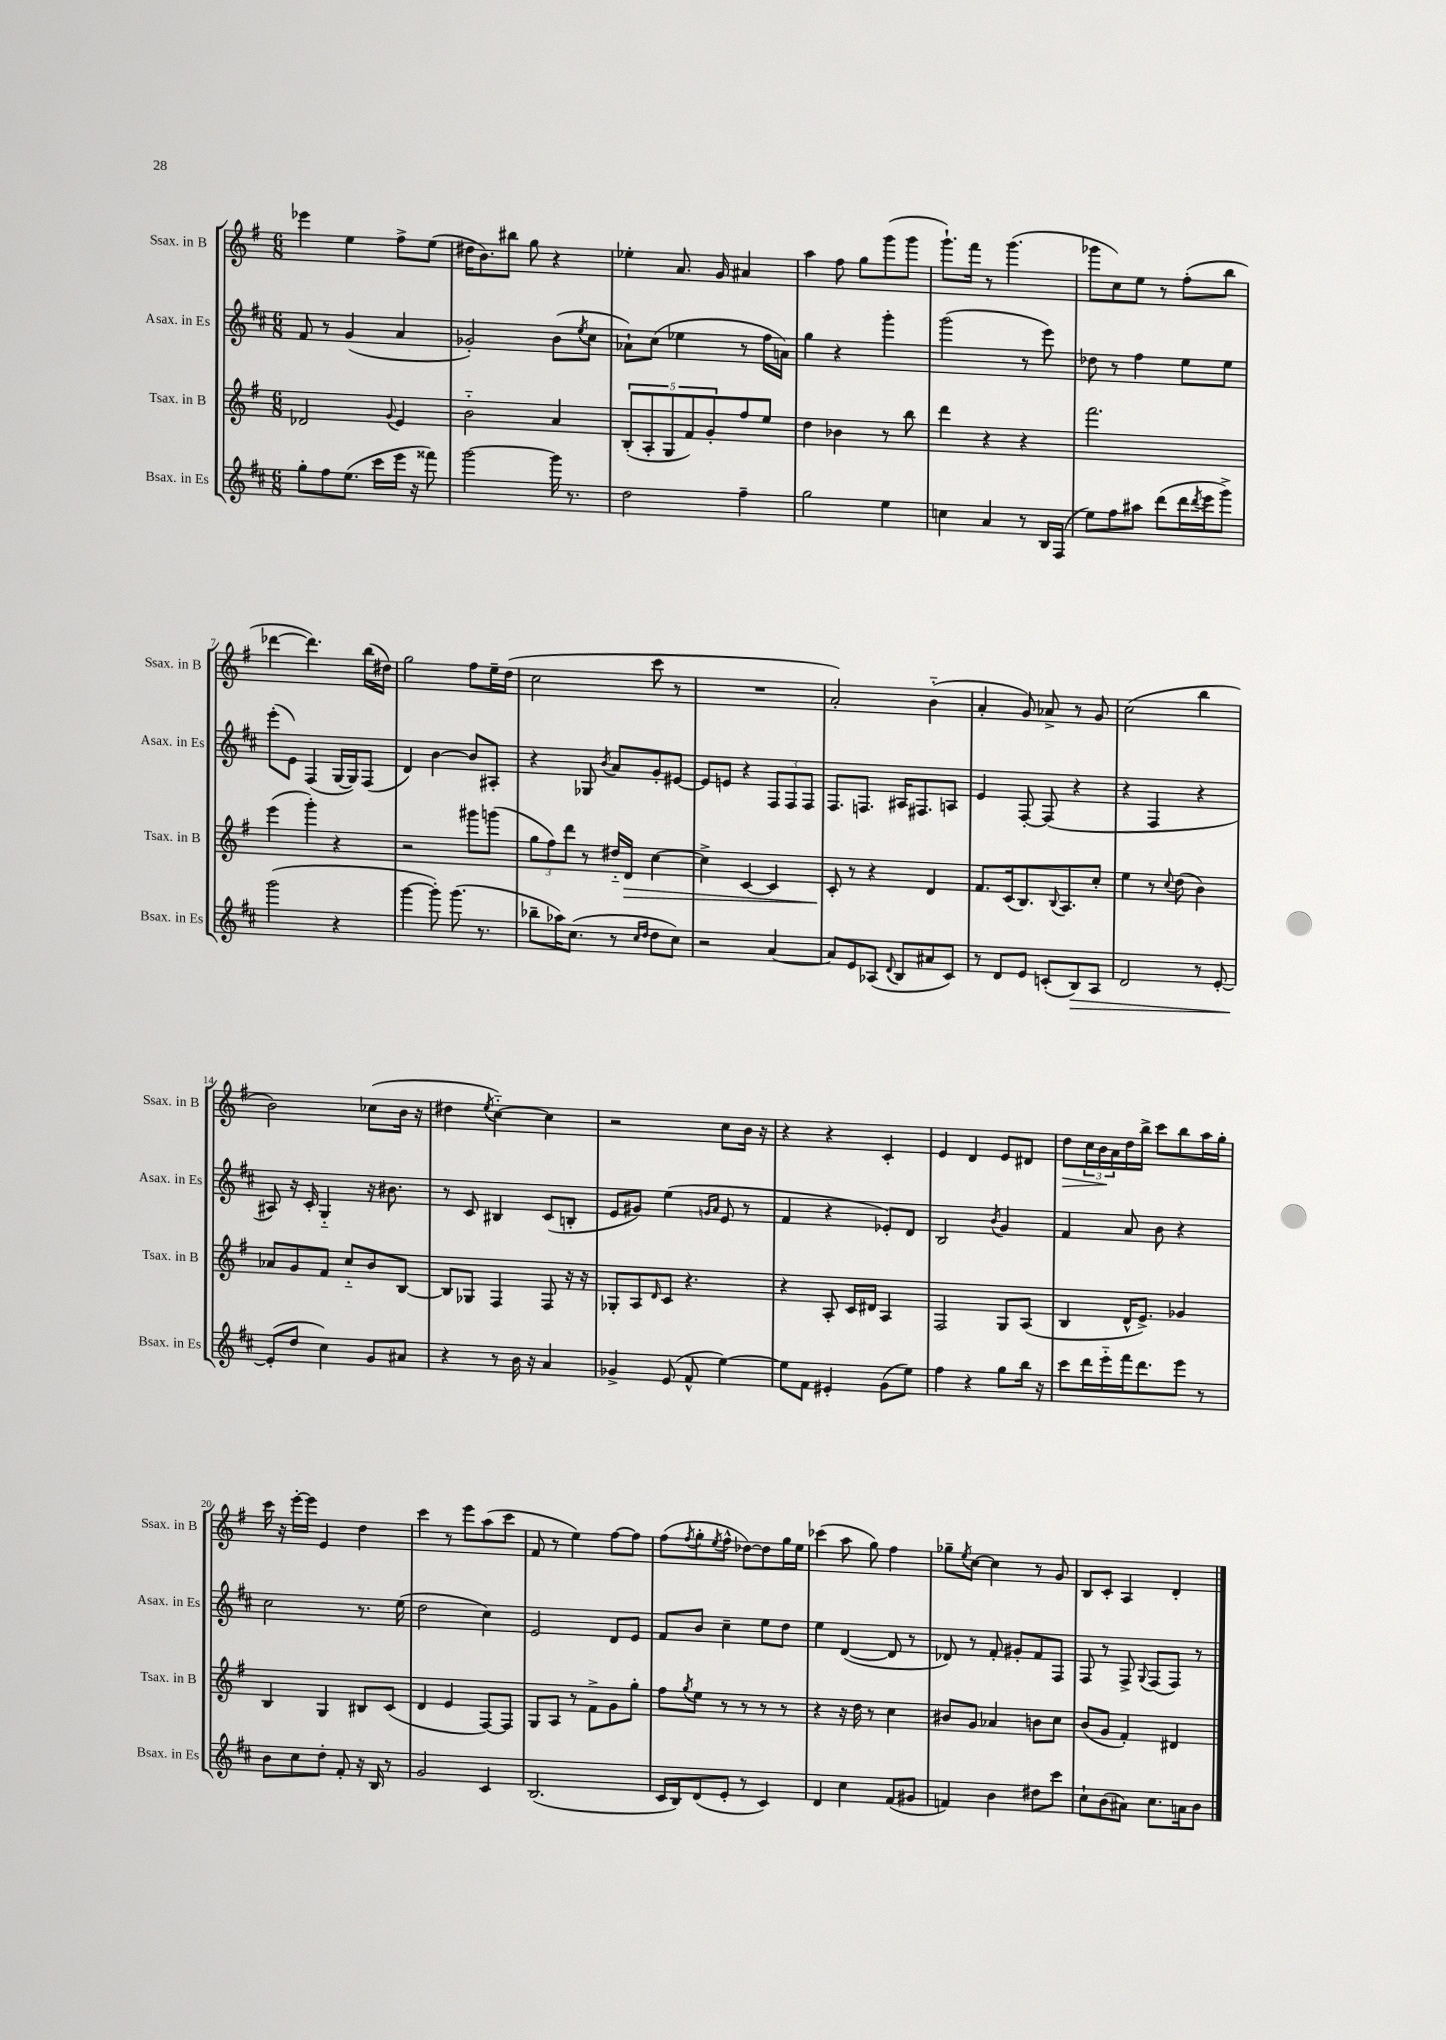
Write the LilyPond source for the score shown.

<<
\new StaffGroup <<
\new Staff = "s0" \with { instrumentName = "Ssax. in B" shortInstrumentName = "Ssax. in B" } {
    \clef treble \key g \major \numericTimeSignature \time 6/8
    ees'''4 e''4 fis''8-> e''8( |
    dis''16 b'8.) bis''8 g''8 r4 |
    ees''4-. a'8. g'16 ais'4 |
    a''4 fis''8 g''8 g'''8( g'''8 |
    g'''8.-!) fis'''16 r8 g'''4.( |
    ges'''8 c''8) e''8 r8 fis''8-.( b''8 |
    des'''4~ des'''4.) b''16( dis''16) |
    g''2 fis''8 e''16-- d''16( |
    c''2 c'''8 r8 |
    R2. |
    a'2-.) b'4-_( |
    a'4-. g'8) aes'8-> r8 g'8 |
    c''2( b''4 |
    b'2) ces''8( b'16 r16 |
    dis''4 \acciaccatura { e''8 } c''4~-_) c''4 |
    r2 c''8 b'16 r16 |
    r4 r4 c'4-. |
    e'4 d'4 e'8 dis'8 |
    d''8\> \tuplet 3/2 { c''16 b'16\! a'16 } d''16 b''16-> c'''8 b''8 a''16 g''16-. |
    c'''16 r16 e'''16~-. e'''16 e'4 d''4 |
    c'''4 r8 e'''8 a''8( c'''8 |
    fis'8 r8 e''4) fis''8~ fis''8 |
    fis''8( \acciaccatura { fis''8 } g''8-. \acciaccatura { e''8 } fis''8-^ des''8~) des''8 g''16 e''16 |
    ces'''4( a''8 g''8) fis''4 |
    ges''8-- \acciaccatura { e''8 } c''8~ c''4 r8 g'8 |
    b8 c'8-. a4 d'4-. \bar "|." |
}
\new Staff = "s1" \with { instrumentName = "Asax. in Es" shortInstrumentName = "Asax. in Es" } {
    \clef treble \key d \major \numericTimeSignature \time 6/8
    fis'8 r8 g'4( a'4 |
    ges'2-.) b'8( \acciaccatura { e''8 } cis''8 |
    aes'8-!) cis''8( ees''4 r8 fis''16 a'16) |
    g''4 r4 g'''4-. |
    g'''2( r8 e'''8) |
    des''8 r8 fis''4 e''8 e''8 |
    e'''8-.( e'8) fis4( g16~ g16) fis8( |
    d'4) b'4~ b'8 ais8-. |
    r4 ges8 \acciaccatura { b'8 } a'8 g'8-. eis'8~ |
    eis'8 e'8 r4 \tuplet 3/2 { fis8 fis8 fis8 } |
    fis8. f8. ais16 fis8. a8 |
    e'4 fis8~-. fis8( r4 |
    r4 fis4 r4 |
    ais8) r16 cis'16-. g4-_ r16 bis'8. |
    r8 cis'8 bis4 cis'8( b8-. |
    e'8 gis'8) e''4( \grace { g'16 a'16 } e'8 r8 |
    fis'4 r4 ees'8-.) d'8 |
    b2 \acciaccatura { b'8 } g'4 |
    fis'4 a'8 b'8 r4 |
    cis''2 r8. e''16( |
    d''2 cis''4) |
    e'2 d'8 e'8 |
    fis'8 b'8 cis''4-- e''8 d''8 |
    e''4 d'4~( d'8 r8 |
    des'8) r8 fis'8-. gis'8-. fis'8 fis8 |
    fis8 r8 fis8-> \appoggiatura { g8 } fis8( fis8) r8 \bar "|." |
}
\new Staff = "s2" \with { instrumentName = "Tsax. in B" shortInstrumentName = "Tsax. in B" } {
    \clef treble \key g \major \numericTimeSignature \time 6/8
    des'2 \appoggiatura { g'8 } e'4 |
    b'2-_ a'4 |
    \tuplet 5/4 { b8-.( a8-. g8 fis'8) g'8-. } fis''8 e''8 |
    d''4 bes'4 r8 b''8 |
    d'''4 r4 r4 |
    fis'''2. |
    e'''4( g'''4-.) r4 |
    r2 gis'''8 g'''8( |
    \tuplet 3/2 { g''8 fis''8) d'''8 } r8 dis''16-_ d'16\> c''4~ |
    c''4-> c'4~ c'4 |
    c'8-.\! r8 r4 d'4 |
    fis'8. c'16( b8.) \appoggiatura { b8 } a8. c''8-. |
    e''4 r8 \appoggiatura { c''8 } d''8( b'4) |
    aes'8 g'8 fis'8 c''8-_ b'8 b8~ |
    b8 ges8 fis4 fis8 r16 r16 |
    ges8-. a8 \grace { d'16 } c'8 r4. |
    r4 a8-. c'16 dis'16 a4 |
    fis2 g8 a8( |
    b4 d'16-^ e'8.->) ges'4 |
    b4 g4 bis8 c'8( |
    d'4 e'4 fis8~) fis8 |
    g8 a8 r8 fis'8-> g'8 g''8-. |
    fis''8 \acciaccatura { g''8 } e''8 r8 r8 r8 r8 |
    r4 r16 d''16 r8 c''4 |
    bis'8 g'8 aes'4 b'8 c''8 |
    b'8( g'8 fis'4-.) dis'4 \bar "|." |
}
\new Staff = "s3" \with { instrumentName = "Bsax. in Es" shortInstrumentName = "Bsax. in Es" } {
    \clef treble \key d \major \numericTimeSignature \time 6/8
    g''8-. fis''8 e''8.( cis'''16 e'''16 r16 fisis'''8) |
    g'''2~ g'''16 r8. |
    d''2 fis''4-- |
    g''2 e''4 |
    c''4 a'4 r8 b16 fis16( |
    e''8) fis''8 ais''8 d'''8( d'''16 \acciaccatura { d'''8 } e'''16 g'''8->) |
    g'''2( r4 |
    g'''4~ g'''8-.) g'''8.( r8. |
    bes''8-- aes''16) cis''8.( r8 \grace { cis''16 d''16 } d''8 cis''8) |
    r2 a'4~ |
    a'8 e'8 aes8( \appoggiatura { d'8 } b8 ais'8 cis'8) |
    r8 d'8 e'8 c'8-.( b8\>) a8 |
    d'2 r8 e'8~-. |
    e'8-.\!( d''8 cis''4) g'8 ais'8 |
    r4 r8 b'16 r16 a'4 |
    ges'4-> e'8( fis'8-^ e''4~) |
    e''8 fis'8 eis'4-. g'8( e''8) |
    fis''4 r4 g''8 b''16 r16 |
    cis'''8 d'''16 e'''16-_ fis'''16 d'''8. e'''8 r8 |
    b'8 cis''8 d''8-. fis'8-. r16 b16 r8 |
    g'2 cis'4 |
    b2.( |
    cis'16 b16) d'8( e'8-. r8 cis'4) |
    d'4 cis''4 fis'8( gis'8 |
    f'4) b'4 dis''8 cis'''8 |
    cis''8-! b'8( ais'8) cis''8. a'16 b'8 \bar "|." |
}
>>
>>
